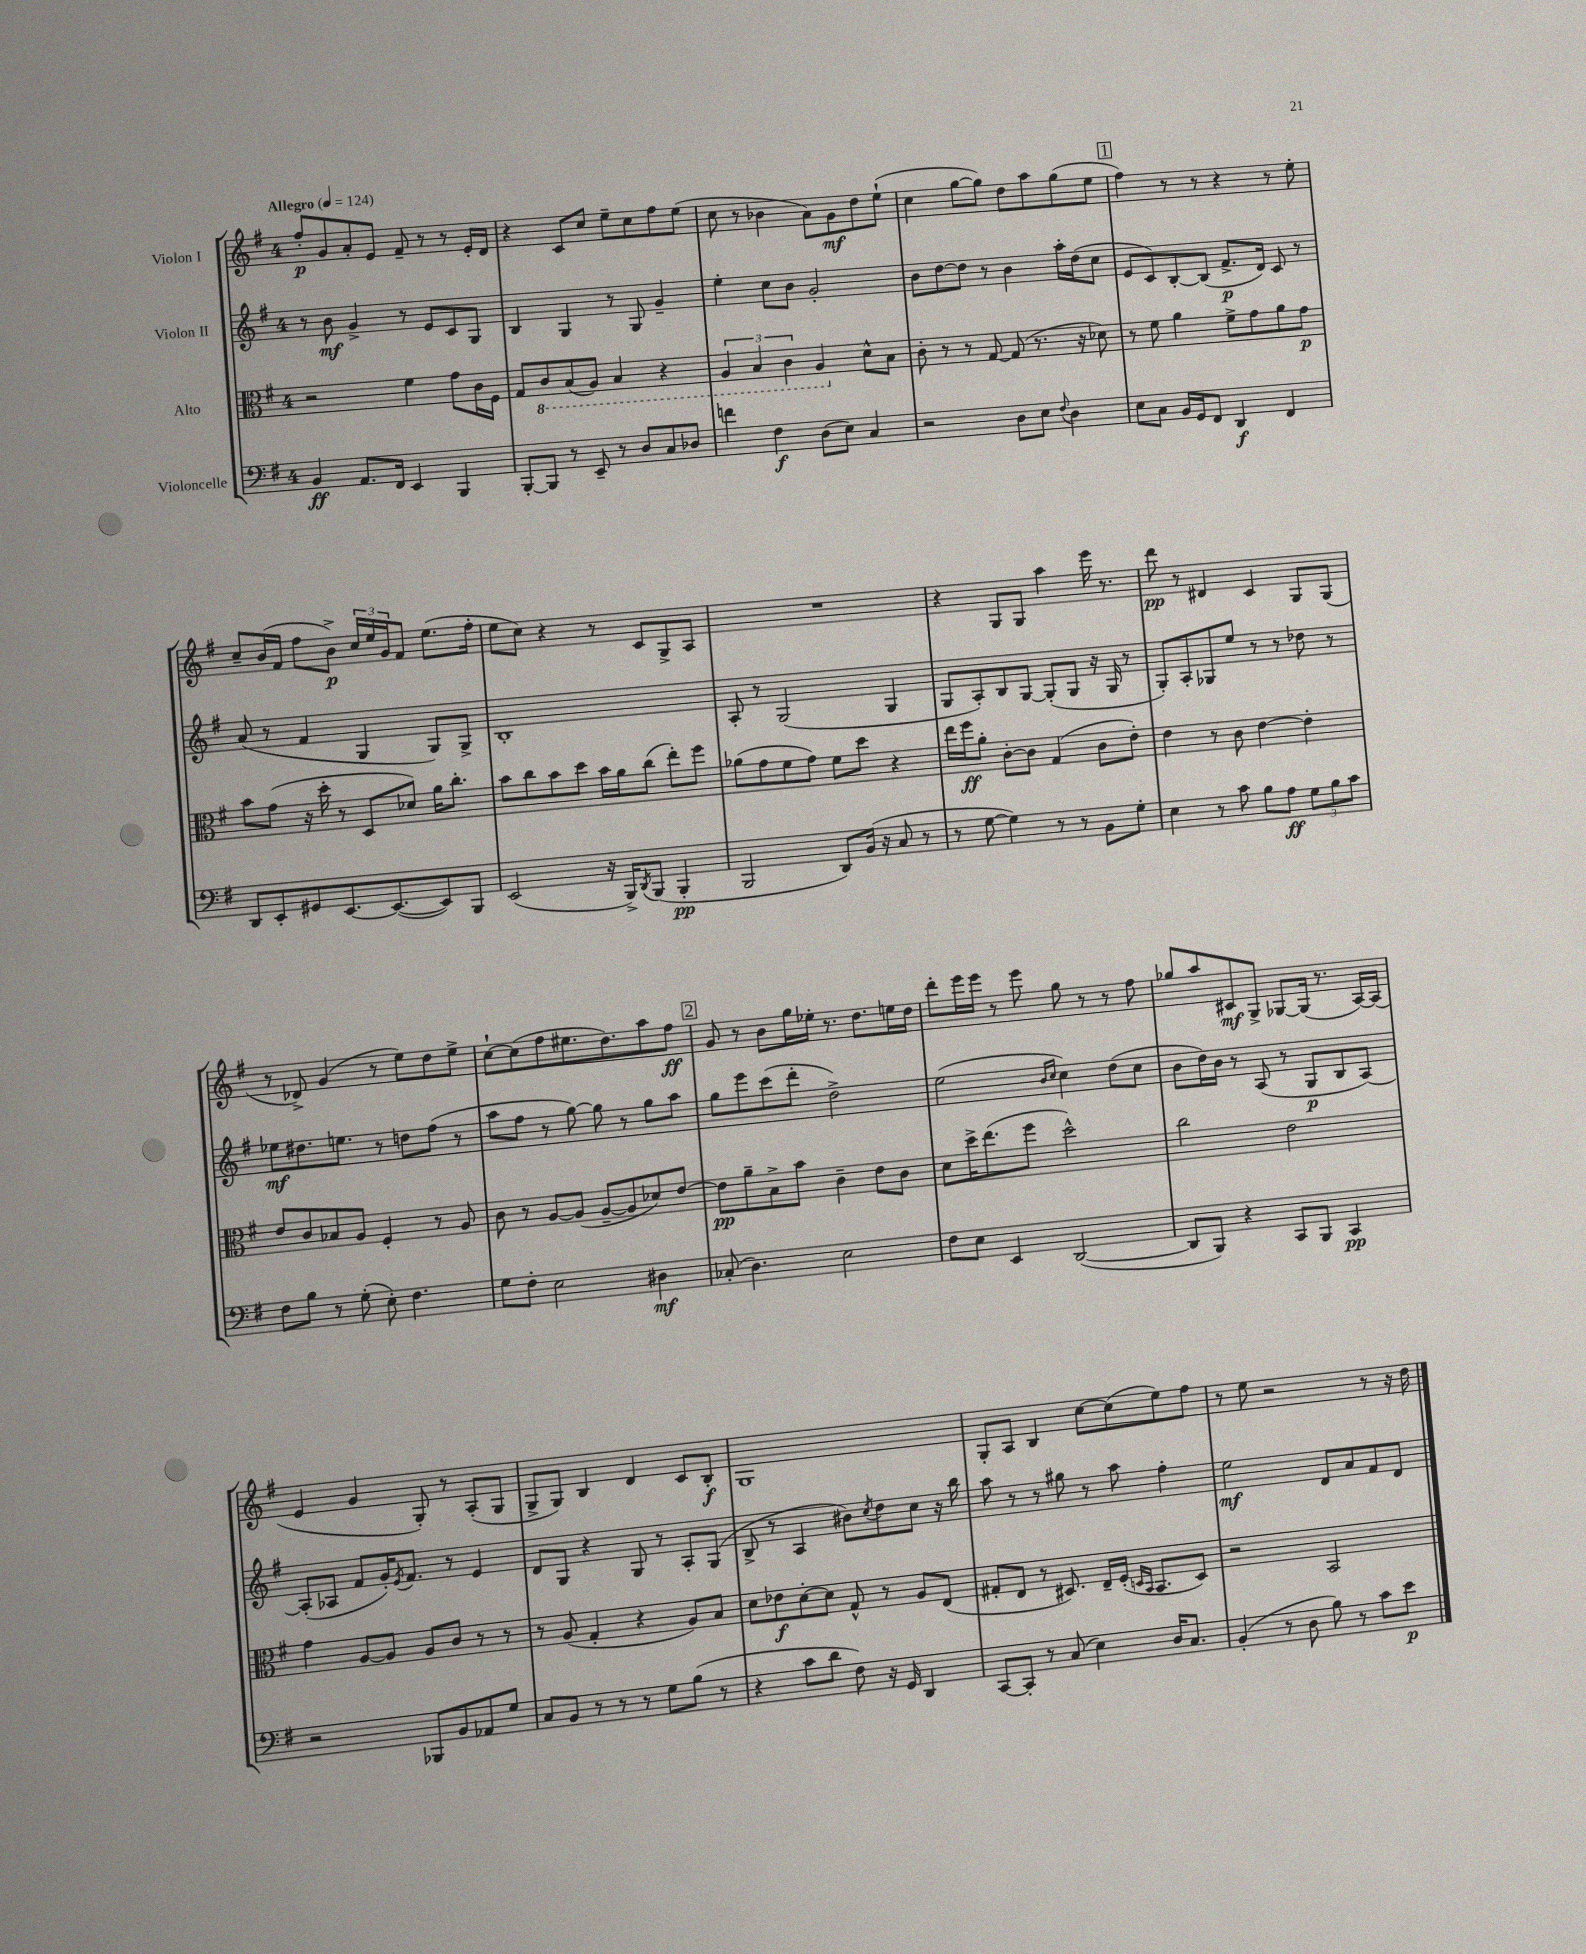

**kern	**dynam	**kern	**dynam	**kern	**dynam	**kern	**dynam
*part4	*part4	*part3	*part3	*part2	*part2	*part1	*part1
*staff4	*staff4	*staff3	*staff3	*staff2	*staff2	*staff1	*staff1
*I"Violoncelle	*	*I"Alto	*	*I"Violon II	*	*I"Violon I	*
*clefF4	*	*clefC3	*	*clefG2	*	*clefG2	*
*k[f#]	*	*k[f#]	*	*k[f#]	*	*k[f#]	*
*M4/4	*	*M4/4	*	*M4/4	*	*M4/4	*
*MM124	*	*MM124	*	*MM124	*	*MM124	*
=1	=1	=1	=1	=1	=1	=1	=1
!	!	!	!	!	!	!LO:TX:a:B:t=Allegro	!
4BB/	ff	2r	.	8r	.	8ff#'/L	p
.	.	.	.	8b\	mf	8g/	.
8.AA/L	.	.	.	4g^/	.	8a'/	.
.	.	.	.	.	.	8e/J	.
16FF#/Jk	.	.	.	.	.	.	.
4EE/	.	4f#\	.	8r	.	8f#~/	.
.	.	.	.	8e/L	.	8r	.
4BBB/	.	8g\L	.	8c/	.	8r	.
.	.	16c\L	.	8G/J	.	16e'/LL	.
.	.	16F#\JJ	.	.	.	16d/JJ	.
=2	=2	=2	=2	=2	=2	=2	=2
[8BBB'/L	.	8G/L	.	4B/	.	4r	.
*	*	*8ba	*	*	*	*	*
8BBB/J]	.	8C/	.	.	.	.	.
8r	.	(8BB/	.	4G/	.	8c/L	.
8EE~/	.	8AA/J)	.	.	.	8cc/J	.
8r	.	4BB/	.	8r	.	8ee~\L	.
8D/L	.	.	.	8G/	.	8cc\	.
8C/	.	4r	.	4g~/	.	8ff#\	.
8D-X/J	.	.	.	.	.	(8ee\J	.
=3	=3	=3	=3	=3	=3	=3	=3
4fn\	.	6AA/	.	4ee'\	.	8cc\	.
.	.	.	.	.	.	8r	.
.	.	6BB/	.	.	.	.	.
4F#\	f	.	.	8cc\L	.	4b-X\	.
.	.	6C\	.	.	.	.	.
.	.	.	.	8b\J	.	.	.
(8D\L	.	4AA/	.	2g'/	.	8a\L)	.
8E\J)	.	.	.	.	.	8g\	mf
*	*	*X8ba	*	*	*	*	*
4C/	.	8d^^\L	.	.	.	8dd\	.
.	.	8B\J	.	.	.	(8ee`\J	.
=4	=4	=4	=4	=4	=4	=4	=4
2r	.	8c'\	.	8b\L	.	4cc\	.
.	.	8r	.	[8dd\	.	.	.
.	.	8r	.	8dd\J]	.	[8gg\L	.
.	.	[8G/	.	8r	.	8gg\J])	.
8D\L	.	(8G/]	.	4b\	.	8dd\L	.
8E\J	.	8.r	.	.	.	8aa\	.
8qqF#/	.	.	.	.	.	.	.
4D\	.	.	.	16aa'\LL	.	(8gg\	.
.	.	16r	.	(16dd\J	.	.	.
.	.	8d-X\)	.	8cc\J	.	8ee\J	.
!!LO:REH:place=s1:t=1
=5	=5	=5	=5	=5	=5	=5	=5
8E\L	.	8r	.	8e/L	.	4ff#\)	.
8C\J	.	8f#\	.	8c/)	.	.	.
16BB/LL	.	4a\	.	[8B'/	.	8r	.
16GG/J	.	.	.	.	.	.	.
8FF#/J	.	.	.	(8B/J]	.	8r	.
4DD/	f	8f#^\L	.	8.f#^/L	p	4r	.
.	.	8g\	.	.	.	.	.
.	.	.	.	16d/Jk)	.	.	.
4FF#/	.	8a\	.	8c/	.	8r	.
.	.	8g\J	p	8r	.	8ee'\	.
!!LO:LB:g=z
=6	=6	=6	=6	=6	=6	=6	=6
8DD/L	.	8b\L	.	(8a/	.	8cc~/L	.
8EE'/	.	(8g\J	.	8r	.	(16b/L	.
.	.	.	.	.	.	16f#/JJ	.
8GG#X/	.	16r	.	4f#/	.	8ff#\L	.
.	.	16dd'\	.	.	.	.	.
[8.EE/	.	8r	.	.	.	8b^\J)	p
.	.	8D/L	.	4G/	.	24cc/LL	.
.	.	.	.	.	.	24ee/	.
(8.EE/_	.	.	.	.	.	.	.
.	.	.	.	.	.	24g/J	.
.	.	8d-X/J)	.	.	.	8f#/J	.
8EE/])	.	16a\KL	.	8G/L)	.	(8.ee\L	.
.	.	8.cc'\J	.	.	.	.	.
8BBB/J	.	.	.	8G^/J	.	.	.
.	.	.	.	.	.	16ff#'\Jk	.
=7	=7	=7	=7	=7	=7	=7	=7
(2EE/	.	8b\L	.	1B'	.	8ee\L	.
.	.	8cc\	.	.	.	8cc\J)	.
.	.	8b\	.	.	.	4r	.
.	.	8dd\J	.	.	.	.	.
16r	.	16b\LL	.	.	.	8r	.
16BBB^/KL)	.	16a\J	.	.	.	.	.
8qDD/	.	.	.	.	.	.	.
(8BBB/J	.	(8cc\J	.	.	.	8c/L	.
4BBB'/	pp	8ee'\L)	.	.	.	8G^/	.
.	.	8ff#\J	.	.	.	8A/J	.
=8	=8	=8	=8	=8	=8	=8	=8
2BBB/	.	(8a-X\L	.	8A'/	.	1r	.
.	.	8g\	.	8r	.	.	.
.	.	8f#\	.	(2G/	.	.	.
.	.	8g\J)	.	.	.	.	.
8DD/L)	.	8f#\L	.	.	.	.	.
(16BB/Jk	.	8dd\J	.	.	.	.	.
16r	.	.	.	.	.	.	.
8C/	.	4r	.	4G/	.	.	.
8r	.	.	.	.	.	.	.
=9	=9	=9	=9	=9	=9	=9	=9
8r	.	16ee\LL	.	8G/L	.	4r	.
.	.	16ff#\J	ff	.	.	.	.
[8G\	.	8a'\J	.	8A'/)	.	.	.
4G\])	.	[8c'\L	.	8B/	.	8G/L	.
.	.	8c\J]	.	[8G/J	.	8G/J	.
8r	.	(4G/	.	(8G'/L]	.	4aa\	.
8r	.	.	.	8G/J	.	.	.
8BB\L	.	8c\L	.	16r	.	16eee\	.
.	.	.	.	16G/	.	8.r	.
8G'\J	.	8e'\J)	.	8r	.	.	.
=10	=10	=10	=10	=10	=10	=10	=10
4E\	.	4e\	.	8G'/L)	.	8ddd\	pp
.	.	.	.	8A'/	.	8r	.
8r	.	8r	.	8G-X/	.	4d#X/	.
8c\	.	8c\	.	8ee/J	.	.	.
8B\L	.	[4e\	.	8r	.	4c/	.
8A\J	ff	.	.	8r	.	.	.
12G\L	.	4e'\]	.	8dd-X\	.	8G/L	.
12B\	.	.	.	.	.	.	.
.	.	.	.	8r	.	(8G/J	.
12c\J	.	.	.	.	.	.	.
!!LO:LB:g=z
=11	=11	=11	=11	=11	=11	=11	=11
8F#\L	.	8e/L	.	8ee-X\L	mf	8r	.
8B\J	.	8c/	.	8.dd#X\	.	8d-X^/)	.
8r	.	8B-X/	.	.	.	(4g/	.
.	.	.	.	8.een\J	.	.	.
(8G'\	.	8A/J	.	.	.	.	.
8E'\)	.	4F#'/	.	8r	.	8r	.
4.F#\	.	.	.	8ddn\L	.	8ee\L)	.
.	.	8r	.	(8ff#\J	.	8dd\	.
.	.	8A/	.	8r	.	8ee^\J	.
=12	=12	=12	=12	=12	=12	=12	=12
8G\L	.	8c\	.	8aa\L	.	[8cc`\L	.
8F#'\J	.	8r	.	8ff#\J	.	(8cc\]	.
2E\	.	[8A/L	.	8r	.	8ff#\	.
.	.	(8A/J]	.	[8gg\)	.	8.ee#X\	.
.	.	[8A~/L	.	8gg\]	.	.	.
.	.	.	.	.	.	8.dd\)	.
.	.	8A/]	.	8r	.	.	.
4D#X\	mf	8d-X/)	.	8gg\L	.	8aa\	.
.	.	[8e/J	.	8aa\J	.	8ff#\J	ff
!!LO:REH:place=s1:t=2
=13	=13	=13	=13	=13	=13	=13	=13
(8C-X'/	.	8e\L]	pp	8gg\L	.	8g/	.
4.D\)	.	8a~\	.	8eee\	.	8r	.
.	.	8B^\	.	(8ccc\	.	8b\L	.
.	.	8b\J	.	8ddd'\J	.	16gg\L	.
.	.	.	.	.	.	16ee-X'\JJ	.
2E\	.	4c~\	.	2dd^\)	.	8.r	.
.	.	.	.	.	.	8.dd\L	.
.	.	8e\L	.	.	.	.	.
.	.	8c\J	.	.	.	16een\L	.
.	.	.	.	.	.	16dd\JJ	.
=14	=14	=14	=14	=14	=14	=14	=14
8F#\L	.	8d\L	.	(2ee\	.	8ddd'\L	.
8E\J	.	16dd^\K	.	.	.	16eee\L	.
.	.	(8.ee\	.	.	.	16eee\JJ	.
4EE/	.	.	.	.	.	8r	.
.	.	8ff#\J	.	.	.	8eee\	.
.	.	.	.	16qqb/LL	.	.	.
.	.	.	.	16qqcc/JJ	.	.	.
([2DD/	.	2dd^^\)	.	4cc\)	.	8gg\	.
.	.	.	.	.	.	8r	.
.	.	.	.	(8dd\L	.	8r	.
.	.	.	.	8cc\J	.	8ff#\	.
=15	=15	=15	=15	=15	=15	=15	=15
8DD/L]	.	2cc\	.	8b\L	.	8gg-X/L	.
8BBB/J)	.	.	.	16dd\L)	.	8aa/	.
.	.	.	.	16b\JJ	.	.	.
4r	.	.	.	8r	.	8c#X/	mf
.	.	.	.	(8A/	.	8G^/J	.
8CC/L	.	2e\	.	8r	.	[8G-X/L	.
8BBB/J	.	.	.	8G/L	p	(16G-/Jk]	.
.	.	.	.	.	.	8.r	.
4CC/	pp	.	.	8B/	.	.	.
.	.	.	.	[8A/J)	.	[16A/LL)	.
.	.	.	.	.	.	(16A/JJ]	.
!!LO:LB:g=z
=16	=16	=16	=16	=16	=16	=16	=16
2r	.	4g\	.	(8A'/L]	.	4e/	.
.	.	.	.	8A-X/J	.	.	.
.	.	[8A/L	.	8f#/L	.	4g/	.
.	.	8A/J]	.	16g'/K)	.	.	.
.	.	.	.	8qe/	.	.	.
.	.	.	.	8.f#/J	.	.	.
8BBB-X/L	.	8A/L	.	.	.	8G'/)	.
8BB/	.	8c/J	.	8r	.	8r	.
8AA-X/	.	8r	.	4e/	.	(8A'/L	.
8G/J	.	8r	.	.	.	8G/J	.
=17	=17	=17	=17	=17	=17	=17	=17
8C/L	.	8r	.	8d/L	.	8G^/L	.
8BB/J	.	(8A/	.	8G/J	.	8G/J)	.
8r	.	4G'/	.	4r	.	4B/	.
8r	.	.	.	.	.	.	.
8r	.	4r	.	8G/	.	4d/	.
8G\L	.	.	.	8r	.	.	.
(8B\J	.	8A/L)	.	8A'/L	.	8c/L	.
8r	.	8B/J	.	(8G/J	.	8B'/J	f
=18	=18	=18	=18	=18	=18	=18	=18
4r	.	8d\L	.	8B^/	.	1G	.
.	.	8e-X\	f	8r	.	.	.
8c\L	.	[8d'\	.	4A/	.	.	.
8d\J	.	8d\J]	.	.	.	.	.
8F#\)	.	8G^^/	.	8b#X\L)	.	.	.
.	.	.	.	8qcc/	.	.	.
16r	.	8r	.	8dd\	.	.	.
16GG/	.	.	.	.	.	.	.
4DD/	.	8A/L	.	8cc\J	.	.	.
.	.	(8E/J	.	16r	.	.	.
.	.	.	.	16bb\	.	.	.
=19	=19	=19	=19	=19	=19	=19	=19
[8CC/L	.	8G#X'/L	.	8aa\	.	8G'/L	.
8CC'/J]	.	8E/J	.	8r	.	8A/J	.
8r	.	8r	.	8r	.	4B/	.
(8C/	.	8.D#X/)	.	8gg#X\	.	.	.
4E\)	.	.	.	8r	.	[8cc\L	.
.	.	16E~/LL	.	.	.	.	.
.	.	(16F#'/JJ	.	8aa\	.	(8cc\]	.
.	.	16qqDn/LL	.	.	.	.	.
.	.	16qqBB/JJ	.	.	.	.	.
.	.	8.BB/L	.	.	.	.	.
16D/KL	.	.	.	4ff#'\	.	8ee\)	.
8.C/J	.	.	.	.	.	.	.
.	.	8D/J)	.	.	.	8ff#\J	.
=20	=20	=20	=20	=20	=20	=20	=20
(4BB'/	.	2r	.	2ee\	mf	8r	.
.	.	.	.	.	.	8ee\	.
8r	.	.	.	.	.	2r	.
8D\	.	.	.	.	.	.	.
8B\)	.	2BB/	.	8d/L	.	.	.
8r	.	.	.	8a/	.	.	.
8c\L	.	.	.	8f#/	.	8r	.
8e\J	p	.	.	8d/J	.	16r	.
.	.	.	.	.	.	16dd\	.
==	==	==	==	==	==	==	==
*-	*-	*-	*-	*-	*-	*-	*-
